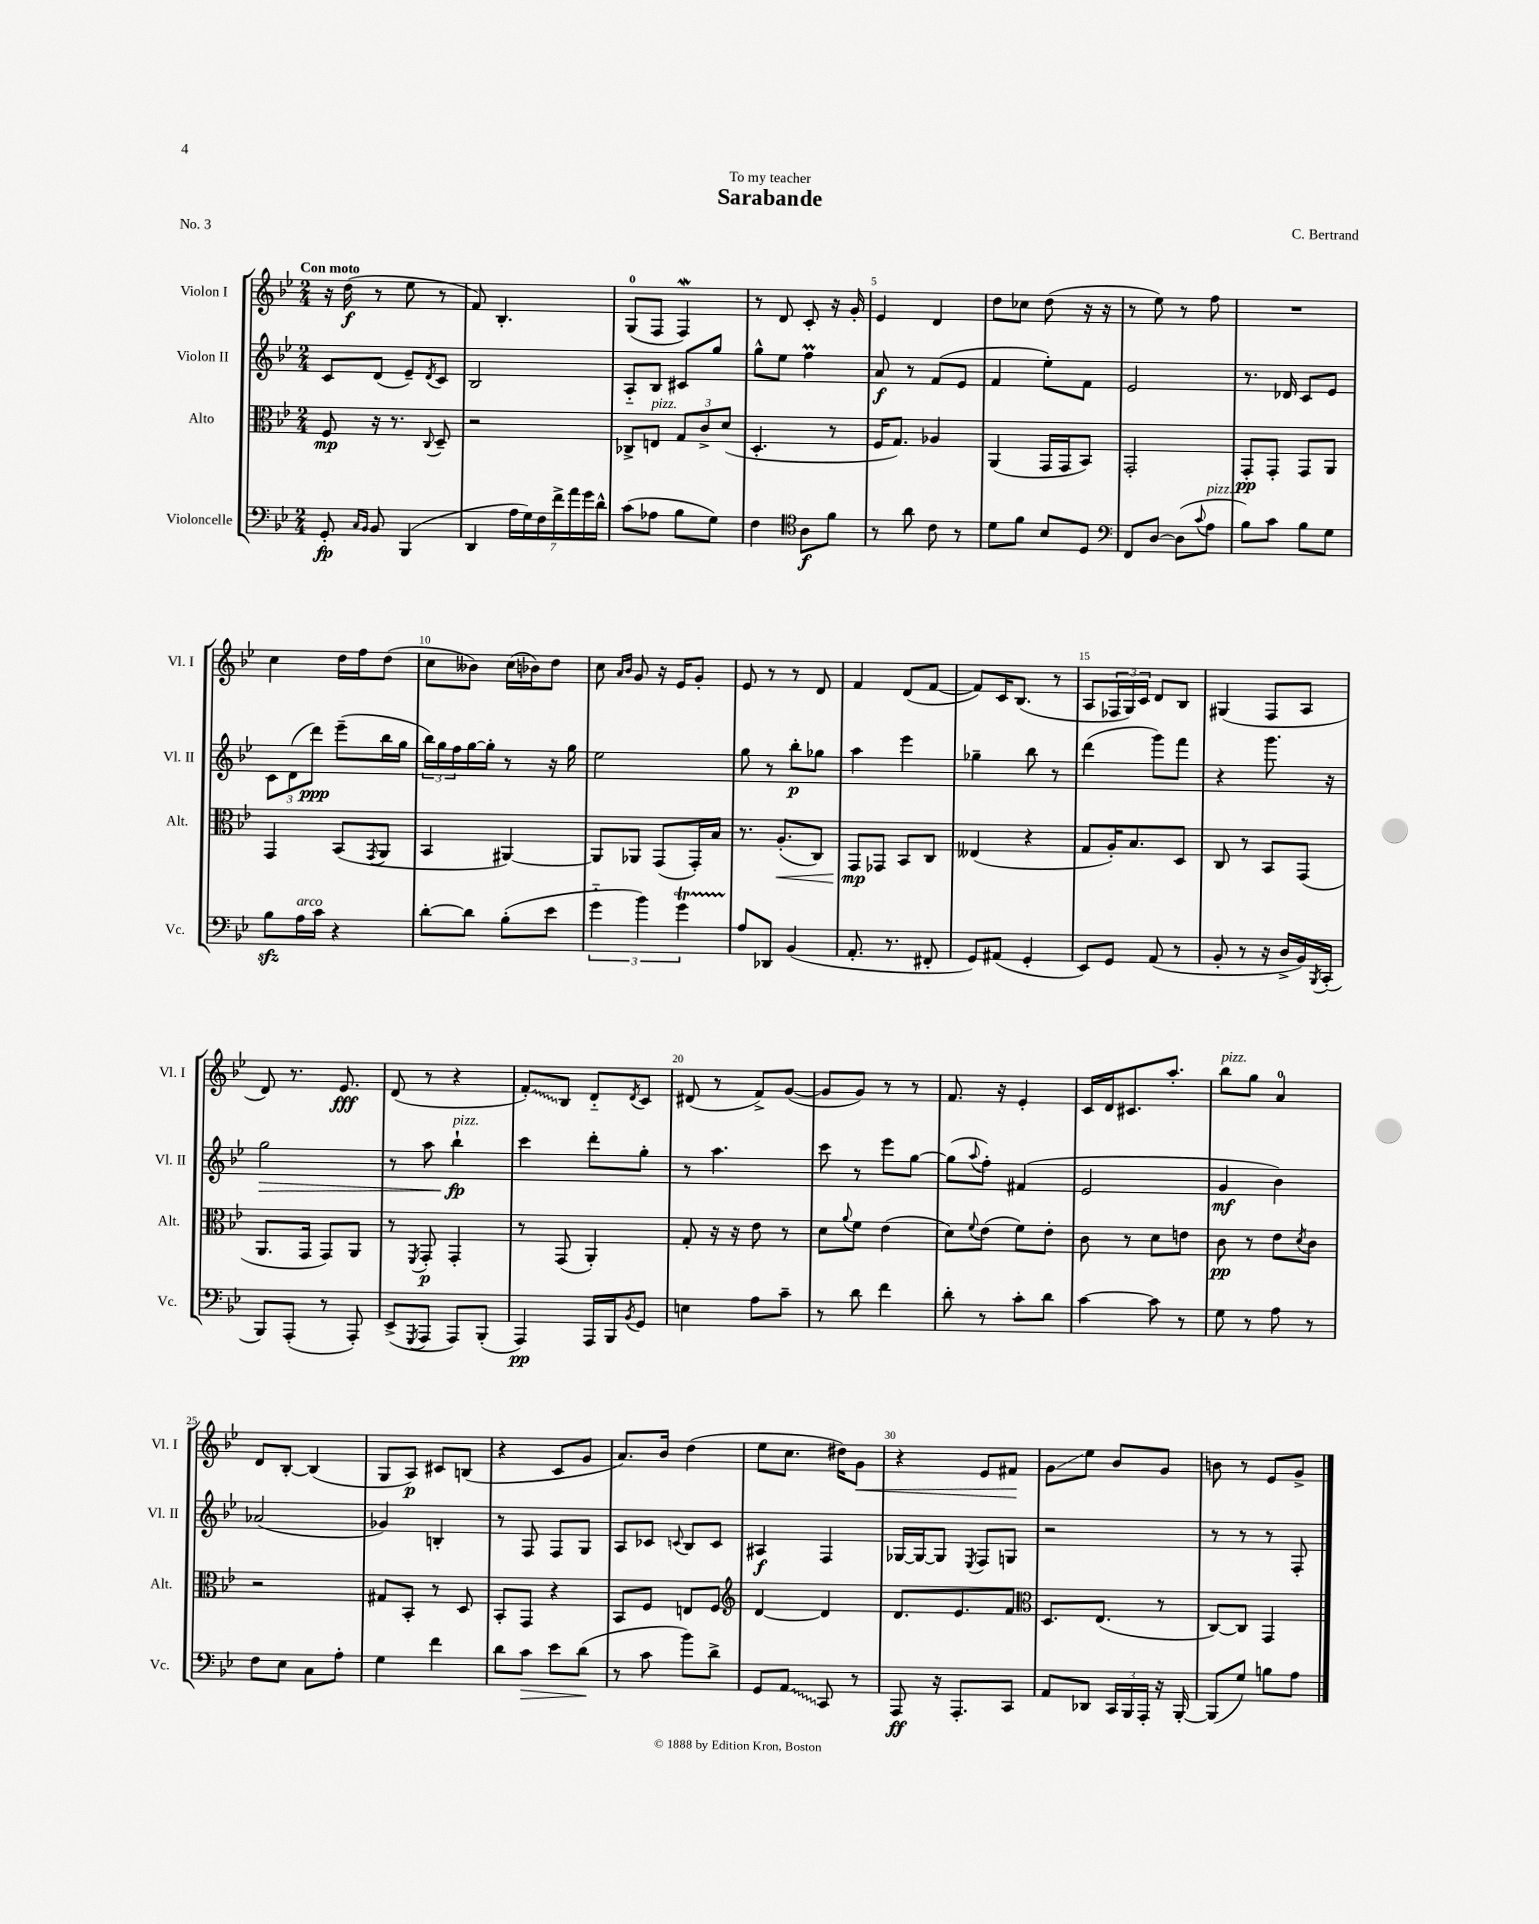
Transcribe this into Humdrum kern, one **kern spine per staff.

**kern	**kern	**kern	**kern
*staff4	*staff3	*staff2	*staff1
*clefF4	*clefC3	*clefG2	*clefG2
*k[b-e-]	*k[b-e-]	*k[b-e-]	*k[b-e-]
*M2/4	*M2/4	*M2/4	*M2/4
8GG'/	8F/	8c/L	16r
.	.	.	(16dd\
16qqC/LL	.	.	.
16qqBB-/JJ	.	.	.
8BB-/	16r	(8d/J	8r
.	8.r	.	.
(4BBB-/	.	8e-~/L)	8ee-\
.	8qqC/	8qd/	.
.	8D~/	8c/J	8r
=	=	=	=
4DD/	2r	2B-/	8f/)
.	.	.	4.B-'/
28A\LL	.	.	.
28G\)	.	.	.
28F\	.	.	.
28f^\	.	.	.
28a\	.	.	.
28g\	.	.	.
28d^^\JJ	.	.	.
=	=	=	=
(8c\L	8C-^/L	8A'~/L	(8G/L
8A-\J	8E/J	8B-/J	8F/J
8B-\L	12G/L	8c#/L	4F/)
.	12c^/	.	.
8G\J)	.	8gg/J	.
.	(12d/J	.	.
=	=	=	=
4F\	4.D'/	8gg^^\L	8r
.	.	8ee-\J	8d/
*clefC4	*	*	*
8A\L	.	4ff\	8c'/
8f\J	8r	.	16r
.	.	.	16g'/
=	=	=	=
8r	16F/LK	8a/	4e-/
.	8.G/J)	.	.
8a\	.	8r	.
8c\	4A-/	(8f/L	4d/
8r	.	8e-/J	.
=	=	=	=
8d\L	(4AA/	4f/	8dd\L
8f\J	.	.	8cc-\J
8B-/L	16GG/LL	8ee-'\L)	(8dd\
.	16GG/J	.	.
8D/J	8BB-/J)	8f\J	16r
.	.	.	16r
=	=	=	=
*clefF4	*	*	*
8FF/L	2GG'/	2e-/	8r
[8D/J	.	.	8ee-\)
(8D\]L	.	.	8r
8qqc/	.	.	.
8A\J	.	.	8ff\
=	=	=	=
8B-\L)	8GG'/L	8.r	2r
8c\J	8GG'/J	.	.
.	.	16d-/	.
8B-\L	8GG/L	8c/L	.
8G\J	8AA/J	8e-/J	.
=	=	=	=
8B-\L	4GG/	12c\L	4cc\
.	.	(12d\	.
16A\L	.	.	.
.	.	12ddd\J)	.
16c\JJ	.	.	.
4r	(8BB-/L	(8eee-~\L	16dd\LL
.	.	.	16ff\J
.	8qGG/	.	.
.	8AA/J	16bb-\L	(8dd\J
.	.	16gg\JJ	.
=	=	=	=
[8d'\L	4BB-/	24bb-\LL)	8cc\L
.	.	24gg\	.
.	.	24ff\	.
8d\]J	.	[16gg\	8b--\J)
.	.	16gg'\]JJ	.
(8B-'\L	[4AA#/)	8r	(16cc\LL
.	.	.	16b-\J)
8e-\J	.	16r	8dd\J
.	.	16gg\	.
=	=	=	=
6g'~\	8AA#/]L	2ee-\	8cc\
.	.	.	16qqa/LL
.	.	.	16qqb-/JJ
.	8AA-/J	.	8g/
6b-\)	.	.	.
.	(8GG/L	.	16r
.	.	.	16e-/LK
6g\	.	.	.
.	16GG'/L)	.	8g'/J
.	16B-/JJ	.	.
=	=	=	=
8A/L	8.r	8gg\	8e-/
8DD-/J	.	8r	8r
.	(8.A'/L	.	.
(4BB-/	.	8bb-'\L	8r
.	8C/J)	8gg-\J	8d/
=	=	=	=
8.AA'/	8GG/L	4aa\	4f/
.	8GG-/J	.	.
8.r	.	.	.
.	8BB-/L	4eee-\	(8d/L
8FF#'/	8C/J	.	[8f/J
=	=	=	=
8GG/L)	(4E--/	4gg-~\	8f/]L)
(8AA#/J	.	.	16c/K
.	.	.	(8.B-/J
4GG'/	4r	8bb-\	.
.	.	8r	8r
=	=	=	=
8EE-/L)	8G/L	(4ddd\	8A/L
8GG/J	16A'/K)	.	24F-/L
.	.	.	24G/)
.	8.B-/	.	.
.	.	.	24c/JJ
(8AA/	.	8ggg\L)	8d/L
8r	8D/J	8fff\J	8B-/J
=	=	=	=
8BB-'/	8C/	4r	(4G#/
8r	8r	.	.
16r	8BB-/L	8.ggg\	8F/L
16D^/LL	.	.	.
16BB-/)	(8GG/J	.	8A/J
8qBBB-/	.	.	.
(16CC'/JJ	.	16r	.
=	=	=	=
8BBB-/L)	8.AA/L	2gg\	8d/)
(8AAA'/J	.	.	8.r
.	16GG/Jk	.	.
8r	8GG/L)	.	.
.	.	.	8.e-/
8AAA'/)	8AA/J	.	.
=	=	=	=
(8EE-^/L	8r	8r	(8d/
8qGGG/	8qFF/	.	.
8AAA/J	8GG'/	8aa\	8r
8AAA/L)	4GG'/	4bb-`\	4r
(8BBB-'/J	.	.	.
=	=	=	=
4AAA/)	8r	4ccc\	8f'/L)
.	(8GG/	.	8B-/J
16AAA/LL	4AA'/)	8ddd'\L	8d'~/L
16BBB-/J	.	.	.
8qBB-/	.	.	8qd/
8GG/J	.	8gg'\J	8c/J
=	=	=	=
4E\	8G'/	8r	(8d#/
.	16r	4.aa\	8r
.	16r	.	.
8A\L	8e-\	.	8f^/L)
8c~\J	8r	.	([8g/J
=	=	=	=
8r	8d\L	8ccc\	8g/]L
.	8qqa/	.	.
8d\	8f\J	8r	8g/J)
4f\	(4e-\	8eee-\L	8r
.	.	[8gg\J	8r
=	=	=	=
8d'\	8d\L)	(8gg\]L	8.f/
.	8qqf/	8qqaa/	.
8r	(8e-\J	8ff'\J)	.
.	.	.	16r
8c'\L	8f\L)	(4f#/	4e-'/
8d\J	8e-'\J	.	.
=	=	=	=
[4c\	8c\	2e-/	16c/LL
.	.	.	16d/J
.	8r	.	8.c#/
8c\]	8d\L	.	.
.	.	.	8.aa'/J
8r	8e\J	.	.
=	=	=	=
8G\	8c\	4g/	8bb-\L
8r	8r	.	8gg\J
8A\	8e-\L	4b-\)	4a/
.	8qd/	.	.
8r	8c\J	.	.
=	=	=	=
8F\L	2r	(2a-/	8d/L
8E-\J	.	.	[8B-'/J
8C\L	.	.	(4B-/]
8A'\J	.	.	.
=	=	=	=
4G\	8G#/L	4g-/)	8G/L
.	8BB-'/J	.	8A/J)
4f\	8r	4B'/	8c#/L
.	8D/	.	(8B/J
=	=	=	=
8d\L	8BB-'/L	8r	4r
8c\J	8GG/J	8F/	.
8e-\L	4r	8F/L	8c/L
(8d\J	.	8G/J	8g/J
=	=	=	=
8r	8BB-/L	8A/L	8.a/L)
8c\	8F/J	8c-/J	.
.	.	.	16b-/Jk
.	.	8qqc/	.
8b-\L)	8E/L	8B-/L	(4dd\
8d^\J	8F/J	8c/J	.
=	=	=	=
*	*clefG2	*	*
8GG/L	[4d/	4A#/	8ee-\L
8AA/J	.	.	8.cc\J
8CC/	4d/]	4F/	.
.	.	.	16dd#\LK)
8r	.	.	8g\J
=	=	=	=
8AAA/	8.d/L	[16G-/LL	4r
.	.	16G-/_J	.
16r	.	8G-/]J	.
8.AAA'/L	8.e-/	.	.
.	.	8qE-/	.
.	.	8F/L	8e-/L
8CC/J	8f/J	8G/J	8f#/J
=	=	=	=
*	*clefC3	*	*
8AA/L	8.D/L	2r	8g\L
8DD-/J	.	.	8ee-\J
.	(8.E-/J	.	.
24CC/LL	.	.	8b-/L
24BBB-/	.	.	.
24AAA'/JJ	.	.	.
16r	8r	.	8g/J
[16BBB-'/	.	.	.
=	=	=	=
(8BBB-/]L	[8C/L)	8r	8b\
8G/J)	8C/]J	8r	8r
8B\L	4GG/	8r	8e-/L
8A\J	.	8F'/	8g^/J
==	==	==	==
*-	*-	*-	*-
